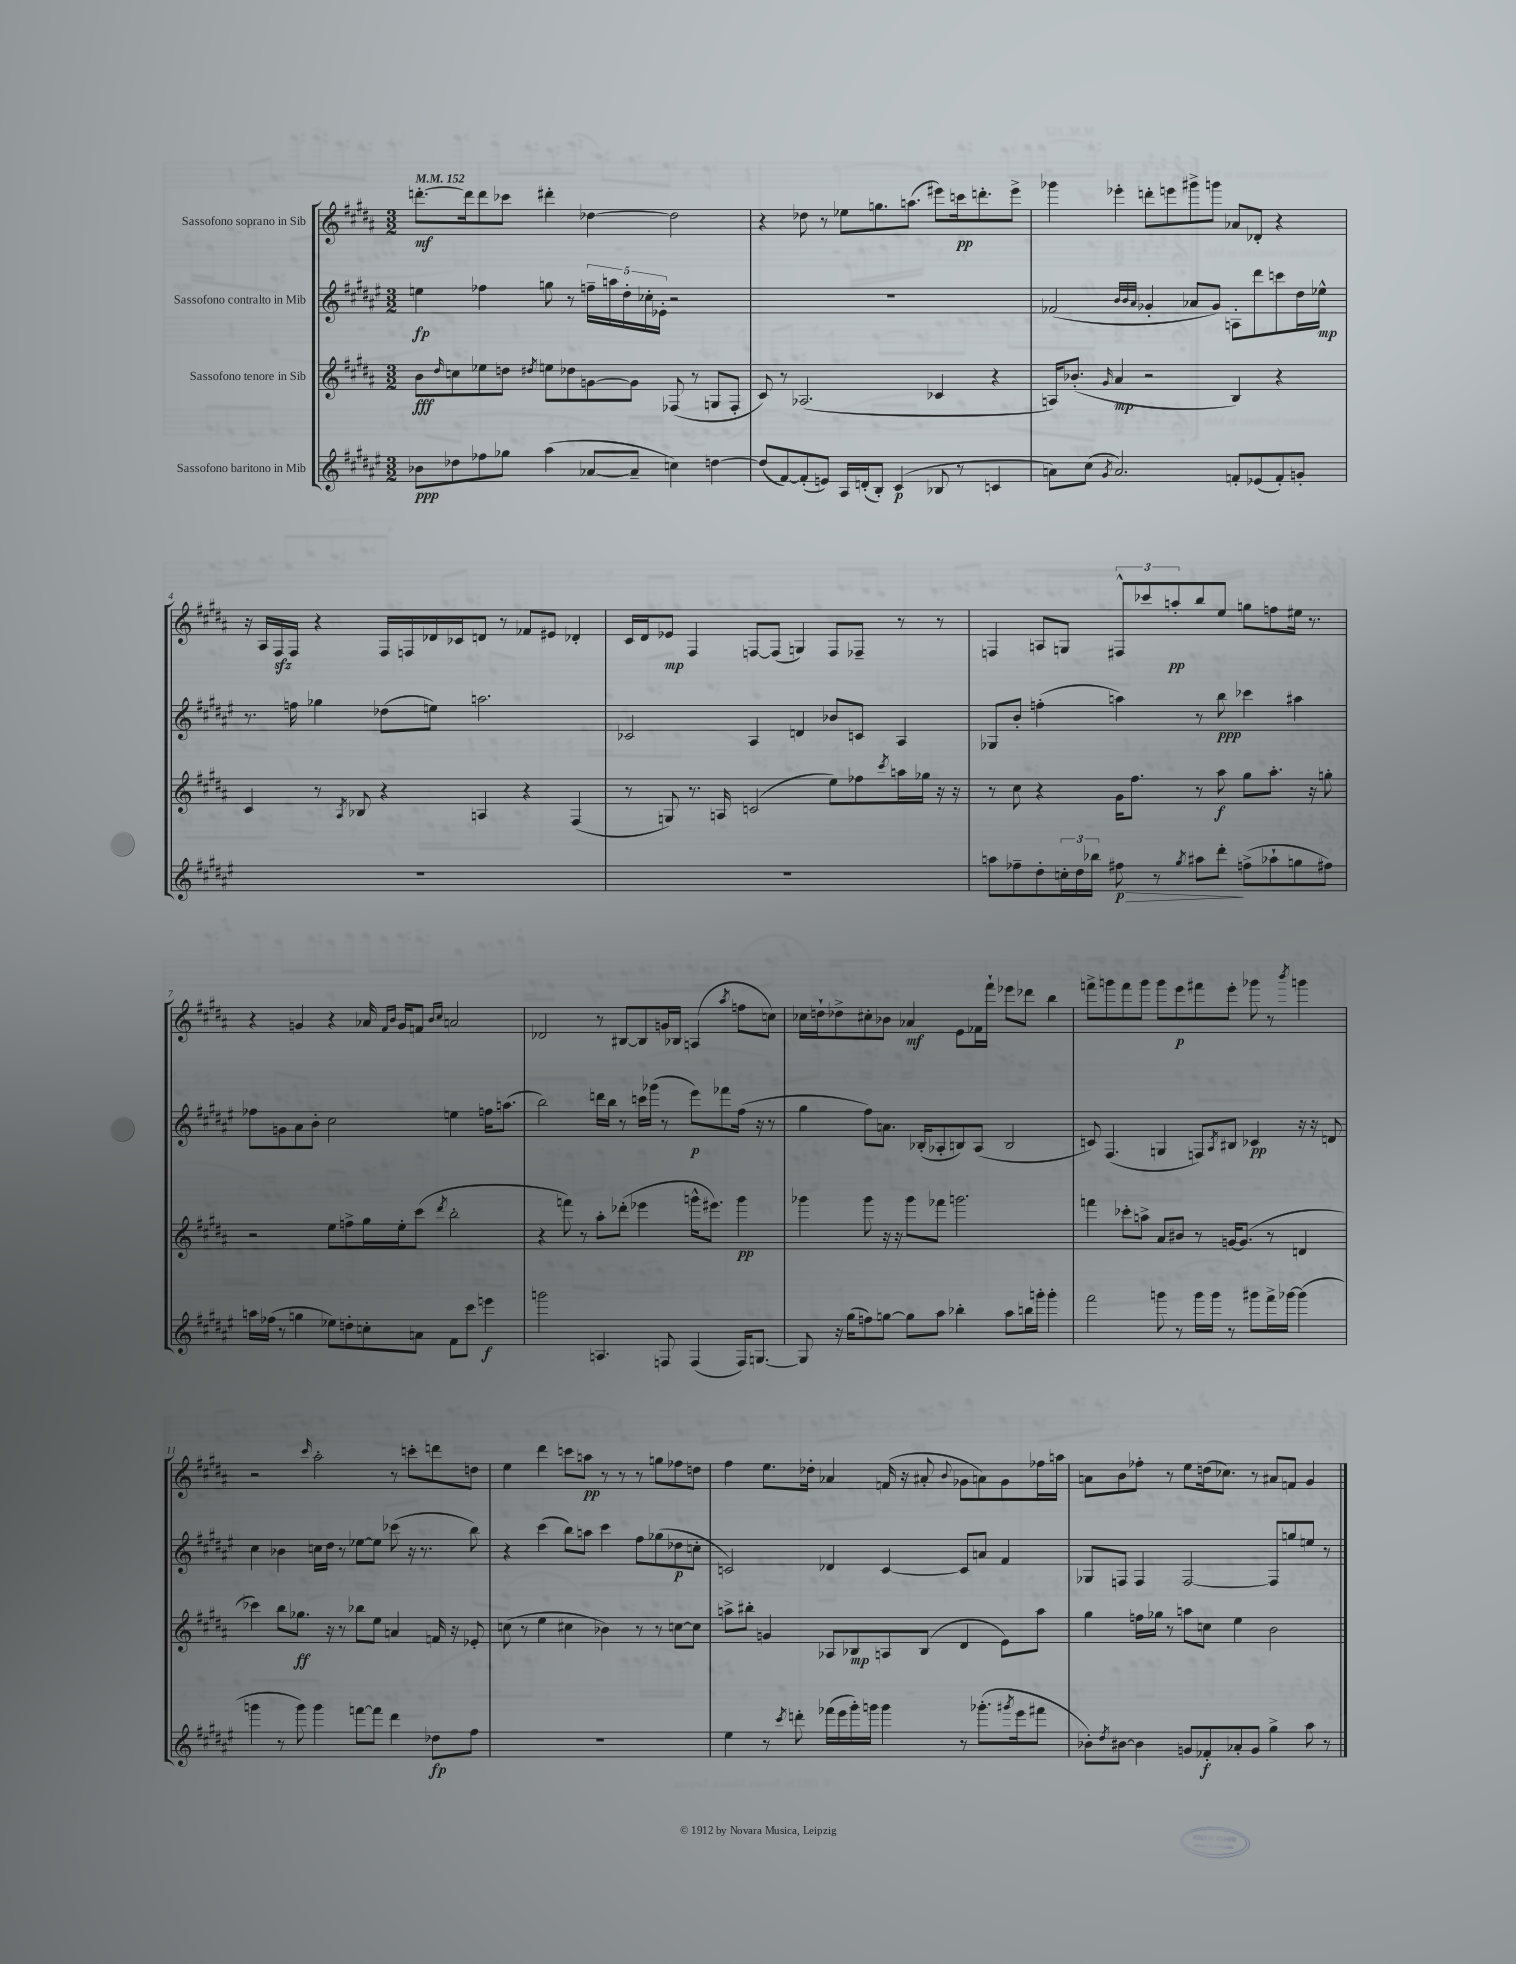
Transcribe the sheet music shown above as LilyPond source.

<<
\new StaffGroup <<
\new Staff = "s0" \with { instrumentName = "Sassofono soprano in Sib" } {
    \clef treble \key b \major \numericTimeSignature \time 3/2 \tempo 4 = 152
    d'''8.~-.\mf d'''16 d'''8 ces'''8 dis'''4-. des''4~ des''2 |
    r4 des''8 r8 ees''8 g''8. a''8.( eis'''8) c'''16\pp d'''8.-. eis'''8-> |
    ges'''4 ees'''4-. d'''8-. e'''8 gis'''8-> g'''8 aes'8 des'8-. r4 |
    r16 ais16 fis16\sfz fis16 r4 fis16 f16 des'16 ces'16 d'8 r8 fes'8 eis'8 des'4-. |
    cis'16 dis'16 ees'8\mp fis4 f8~ f8( g4) f8 fes8-- r8 r8 |
    f4 a8 g8 \tuplet 3/2 { fis8-^ ces'''8 a''8-.\pp } b''8 e''8 g''8 f''8 eis''16 r8. |
    r4 g'4 r4 aes'16 \grace { fis'16 b'16 } g'16 f'8 \grace { b'16 cis''16 } a'2 |
    des'2 r8 bis8~ bis8 g'16 bes16 a4( \acciaccatura { ais''8 } f''8 c''8) |
    ces''16 d''16-! des''8-> cis''8-. bes'8 aes'4\mf e'8 fes'16 fis'''16-! ees'''8 des'''8 b''4 |
    f'''8-> g'''8 f'''8 g'''8 g'''8 e'''8\p fis'''8 e'''8-. ges'''8 r8 \acciaccatura { b'''8 } g'''4 |
    r2 \grace { cis'''16 } ais''2-. r8 c'''8-. d'''8 d''8 |
    e''4 dis'''4 c'''8 a''8\pp r8 r8 r8 g''8 fes''8 d''8 |
    fis''4 e''8. des''16-. aes'4 f'16( r16 ais'8-. \appoggiatura { b'8 } ges'8 a'8) ges'8 fes''16 a''16 |
    a'8 b'8 fes''8-. r8 e''8 d''16( ces''8.) r8 ais'8 f'8 gis'4 \bar "|." |
}
\new Staff = "s1" \with { instrumentName = "Sassofono contralto in Mib" } {
    \clef treble \key fis \major \numericTimeSignature \time 3/2
    e''4\fp fes''4 g''8 r8 \tuplet 5/4 { f''16-- a''16 dis''16-. ces''16-. ees'16-. } r2 |
    R1. |
    fes'2( \grace { b'32 b'32 ais'32 } ges'4-. aes'8 ges'8) a8-. dis'''8 c'''8 dis''16 ees''16-^\mp |
    r8. f''16 ges''4 des''8( e''8) a''2. |
    ces'2 ais4 d'4 bes'8 c'8 ais4 |
    ges8 b'8-. f''4-.( a''4) r8 b''8\ppp ces'''4 ais''4 |
    fes''8 g'8 ais'8 b'8-. cis''2 e''4 f''16 a''8.( |
    b''2) d'''16 b''16 r8 c'''16 ges'''16( r8 eis'''8\p) fes'''8 fis''16( r16 r8 |
    gis''4 fis''8) a'8. bes16-.( aes8-. b8) aes8( b2 |
    c'8) fis4.( g4 f8) \acciaccatura { ais8 } bis8 ces'4\pp r16 r16 d'8 |
    cis''4 bes'4 c''16 dis''16 r8 ees''8~ ees''8 ces'''8( r16 r8. b''8) |
    r4 cis'''4( b''8) a''8 cis'''4 fis''8 ges''8( des''8\p c''8-. |
    c'2) des'4 c'4~ c'8 a'8 fis'4 |
    ges8 f8 f4 f2~ f8 g''8 e''8 r8 \bar "|." |
}
\new Staff = "s2" \with { instrumentName = "Sassofono tenore in Sib" } {
    \clef treble \key b \major \numericTimeSignature \time 3/2
    b'8\fff \grace { dis''16 } c''8 ees''8 d''8 \acciaccatura { dis''8 } e''8 des''8 g'8~ g'8 fes8( r8 g8 fes8-. |
    cis'8) r8 aes2.( ces'4 r4 |
    a16) bes'8.-.( \grace { gis'16 } ais'4\mp r2 b4) r4 |
    cis'4 r8 \acciaccatura { ais8 } bes8 r4 a4 r4 fis4( |
    r8 g8) r8. a16 c'2( e''8) fes''8 \acciaccatura { cis'''8 } a''16 ges''16 r16 r16 |
    r8 cis''8 r4 gis'16 fis''8. r8 ais''8\f gis''8 ais''8.-. r16 g''8-. |
    r2 e''8 f''8-> gis''16 e''16-. cis'''8( \acciaccatura { dis'''8 } b''2-. |
    r4 f'''8) r8 ais''8-. des'''8-.( ees'''4 g'''16-^ eis'''8.) g'''4\pp |
    ges'''4 ges'''8 r16 r16 ges'''8 fes'''8 g'''2. |
    f'''4 ces'''8-. a''8-> ais'8 bis'8 r8 g'16~ g'8.( r8 d'4 |
    ces'''4) b''8 ges''8.\ff r16 r8 bes''8 e''8 a'4 f'16 r16 ees'8-. |
    c''8( r8 e''4 cis''4 bes'4) r8 r8 c''8~ c''8 |
    a''8-> bis''8-. g'4 aes8 bes8\mp a8 bes8( dis'4 e'8) a''8 |
    gis''4 f''16 ges''16 r8 a''8 c''8 e''4 b'2 \bar "|." |
}
\new Staff = "s3" \with { instrumentName = "Sassofono baritono in Mib" } {
    \clef treble \key fis \major \numericTimeSignature \time 3/2
    bes'8\ppp des''8 fes''8 ges''8 ais''4( aes'8~ aes'8-- c''4) d''4~ |
    d''8( fis'8~) fis'8-.( e'8) ais16 d'16-.( b8-.) cis'4\p( bes8 r8 c'4 |
    a'8) cis''8( \acciaccatura { gis'8 } a'2.) f'8-. ees'8( f'8-.) g'8-. |
    R1. |
    R1. |
    a''8 fes''8-- dis''8-. \tuplet 3/2 { c''16-. dis''16 bes''16 } fis''8\p\> r8 \acciaccatura { gis''8 } ais''8 dis'''8-.\! f''8->( aes''8-! g''8 fis''8) |
    a''16 fes''16( r8 g''4 ees''8) d''8-. c''8-. a'8 fis'8 cis'''8 e'''4\f |
    g'''2 a4. f8 f4( f16) g8.~ |
    g8 r16 gis''16( f''8) g''8~ g''8 ais''8 bes''4-. ais''8 b''16 g'''16-. g'''4-. |
    fis'''2 g'''8 r8 g'''16 g'''16 r8 gis'''8 fis'''16-> ges'''16~ ges'''4( |
    g'''4 r8 g'''8) g'''4 f'''8~ f'''8 dis'''4 des''8\fp fis''8 |
    R1. |
    eis''4 r8 \acciaccatura { cis'''8 } d'''8-. fes'''16( eis'''16 gis'''16-.) g'''16 g'''4 r8 ges'''8.-.( \acciaccatura { gis'''8 } eis'''16 fis'''8 |
    bes'8-.) \acciaccatura { dis''8 } bis'8~ bis'4 g'8 fes'8-.\f aes'8-. g'8 gis''4-> ais''8 r8 \bar "|." |
}
>>
>>
